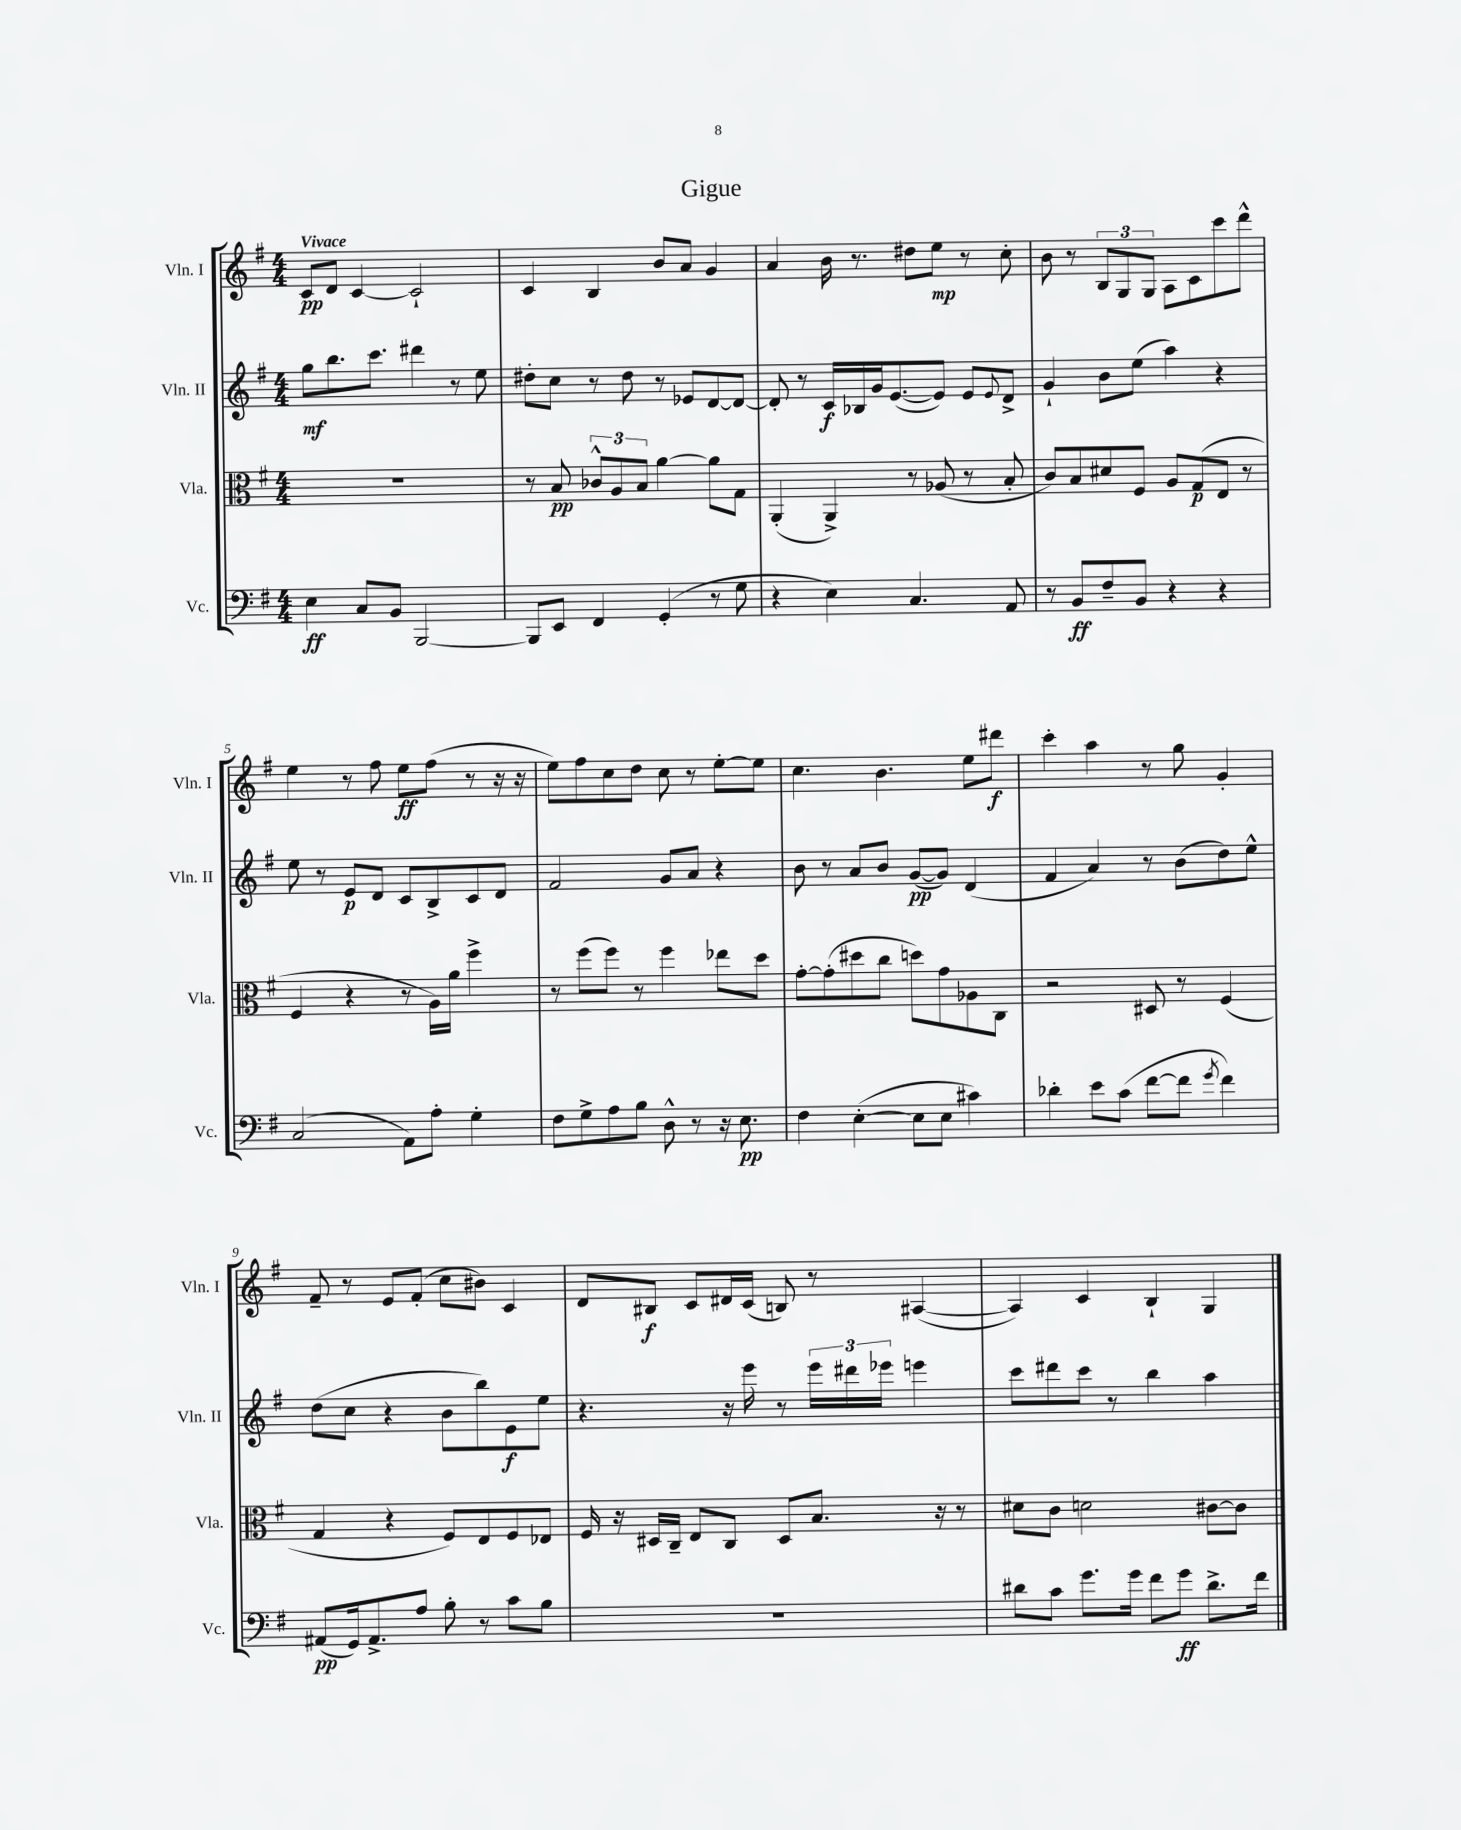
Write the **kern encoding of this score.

**kern	**kern	**kern	**kern
*staff4	*staff3	*staff2	*staff1
*clefF4	*clefC3	*clefG2	*clefG2
*k[f#]	*k[f#]	*k[f#]	*k[f#]
*M4/4	*M4/4	*M4/4	*M4/4
4E\	1r	8gg\L	8c/L
.	.	8.bb\	8d/J
8C/L	.	.	[4c/
.	.	8.ccc\J	.
8BB/J	.	.	.
[2BBB/	.	4ddd#\	2c`/]
.	.	8r	.
.	.	8ee\	.
=	=	=	=
8BBB/]L	8r	8dd#'\L	4c/
8EE/J	8B/	8cc\J	.
4FF#/	12c-^^/L	8r	4B/
.	12A/	.	.
.	.	8dd#\	.
.	12B/J	.	.
(4GG'/	[4a\	8r	8b/L
.	.	8e-/L	8a/J
8r	8a\]L	[8d/	4g/
8G\	8G\J	8d/_J	.
=	=	=	=
4r	(4AA'/	8d'/]	4a/
.	.	8r	.
4E\)	4AA^/)	16c/LL	16b\
.	.	16B-/	8.r
.	.	16g/J	.
.	.	([8.e/	.
4.C/	8r	.	8dd#\L
.	(8A-/	8e/]J)	8ee\J
.	8r	8e/L	8r
.	.	8qqe/	.
8AA/	8B'/	8d^/J	8cc'\
=	=	=	=
8r	8c/L)	4g`/	8b\
8BB/L	8B/	.	8r
8F#~/	8d#/	8b\L	12B/L
.	.	.	12G/
8BB/J	8F#/J	(8ee\J	.
.	.	.	12G/J
4r	8A/L	4aa\)	8A\L
.	(8G/	.	8c\
4r	8E/J	4r	8ccc\
.	8r	.	8ddd^^\J
=	=	=	=
(2C/	4F#/	8ee\	4ee\
.	.	8r	.
.	4r	8e/L	8r
.	.	8d/J	8ff#\
8AA\L)	8r	8c/L	8ee\L
8A'\J	16A\LL)	8B^/	(8ff#\J
.	16a\JJ	.	.
4G'\	4ff#^\	8c/	8r
.	.	8d/J	16r
.	.	.	16r
=	=	=	=
8F#\L	8r	2f#/	8ee\L)
8G^\	(8ff#\L	.	8ff#\
8A\	8ff#\J)	.	8cc\
8B\J	8r	.	8dd\J
8D^^\	4ff#\	8g/L	8cc\
8r	.	8a/J	8r
16r	8ee-\L	4r	[8ee'\L
8.E\	.	.	.
.	8dd\J	.	8ee\]J
=	=	=	=
4F#\	[8g'\L	8b\	4.cc\
.	(8g'\]	8r	.
([4E'\	8dd#\	8a/L	.
.	8cc\J	8b/J	4.b\
8E\]L	8dd\L)	([8g/L	.
8E\J	8g\	8g/]J)	.
4c#\)	8A-\	(4d/	8ee\L
.	8C\J	.	8ddd#\J
=	=	=	=
4d-'\	2r	4f#/	4ccc'\
8e\L	.	4a/)	4aa\
(8c\J	.	.	.
[8f#\L	8D#/	8r	8r
8f#\]J	8r	(8b\L	8gg\
8qg/	.	.	.
4f#\)	(4F#/	8dd\)	4g'/
.	.	8ee^^\J	.
=	=	=	=
(8AA#/L	4G/	(8dd\L	8f#~/
16GG/k)	.	8cc\J	8r
8.AA#^/	.	.	.
.	4r	4r	8e/L
8A/J	.	.	(8f#'/J
8B'\	8F#/L)	8b\L	8cc\L
8r	8E/	8bb\)	8b#\J)
8c\L	8F#/	8e\	4c/
8B\J	8E-/J	8ee\J	.
=	=	=	=
1r	16F#/	4.r	8d/L
.	16r	.	.
.	16D#/LL	.	8B#/J
.	16C~/JJ	.	.
.	8E/L	.	8c/L
.	8C/J	16r	16d#/L
.	.	16eee\	(16c/JJ
.	8D#/L	8r	8B/)
.	8.B/J	24eee\LL	8r
.	.	24ddd#\	.
.	.	24eee-\JJ	.
.	.	4eee\	([4A#/
.	16r	.	.
.	8r	.	.
=	=	=	=
8d#\L	8d#\L	8ccc\L	4A#/])
8c\J	8c\J	8ddd#\	.
8.g\L	2d\	8ccc\J	4c/
.	.	8r	.
16g\Jk	.	.	.
8f#\L	.	4bb\	4B`/
8g\J	.	.	.
8.d#^\L	[8c#\L	4aa\	4G/
.	8c#\]J	.	.
16f#\Jk	.	.	.
==	==	==	==
*-	*-	*-	*-
